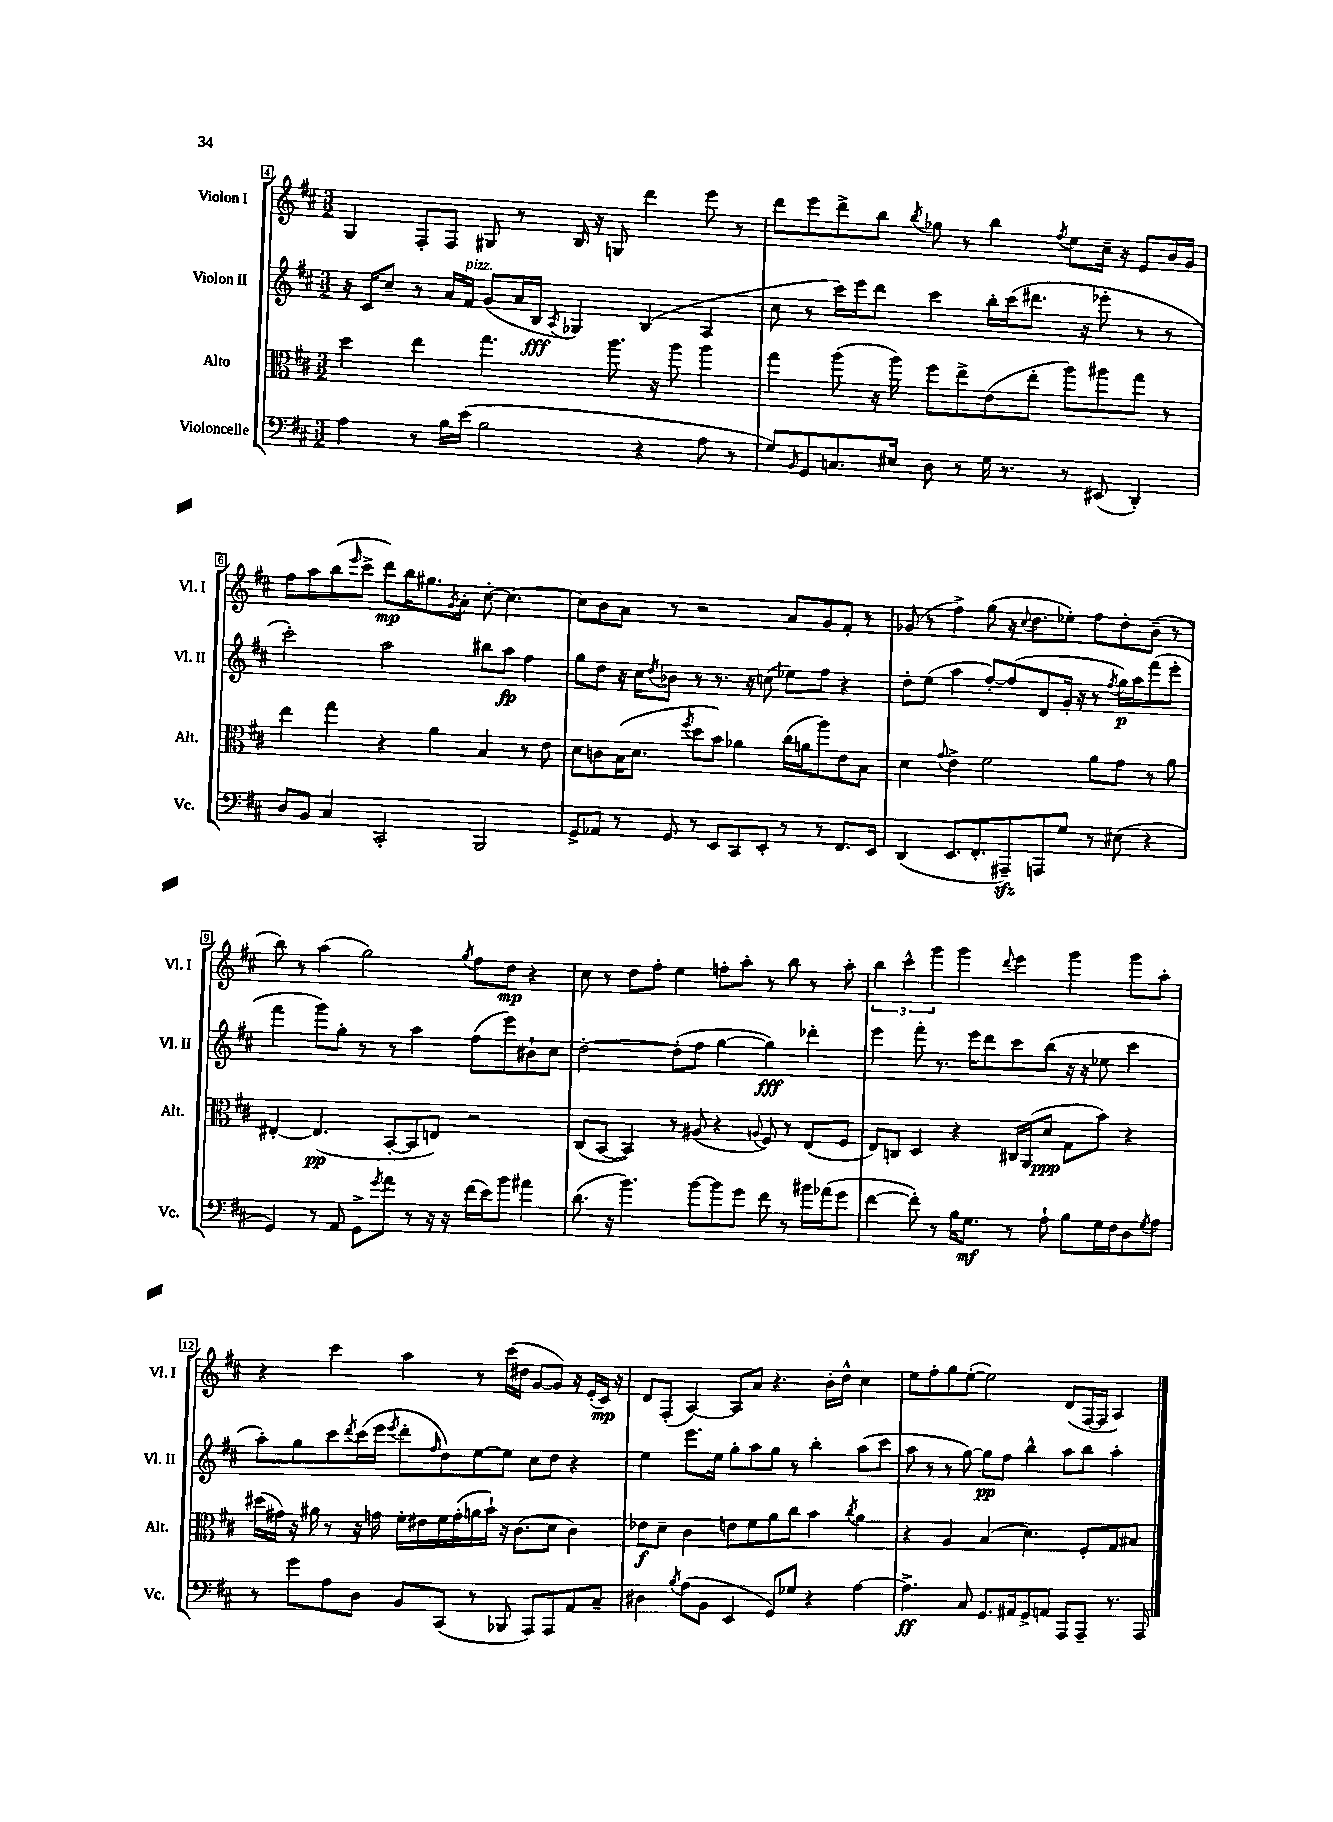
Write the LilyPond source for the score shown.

<<
\new StaffGroup <<
\new Staff = "s0" \with { instrumentName = "Violon I" shortInstrumentName = "Vl. I" } {
    \clef treble \key d \major \numericTimeSignature \time 3/2
    g4 fis8-. fis8 gis8 r8 b16 r16 g8 d'''4 e'''8 r8 |
    d'''8 e'''8 d'''8-> b''8 \acciaccatura { b''8 } ges''8 r8 b''4 \acciaccatura { fis''8 } e''8 cis''16-- r16 e'8 b'16 g'16 |
    fis''8 a''8 b''8( \grace { e'''16 } cis'''8-> d'''8\mp) b''16 gis''8. \acciaccatura { g'8 } a'8-. cis''8~-. cis''4.~ |
    cis''8 b'8 a'8 r8 r2 a'8 g'8 fis'8-. r8 |
    ges'8( r8 fis''4->) g''8( r16 \appoggiatura { cis''8 } d''8. ees''8-.) fis''8 d''8-. b'8--( r8 |
    b''8) r8 a''4( g''2) \acciaccatura { g''8 } fis''8 d''8\mp r4 |
    cis''8 r8 d''8 fis''8-. e''4 f''8-. a''8-. r8 b''8 r8 a''8-. |
    \tuplet 3/2 { b''4 cis'''4-^ g'''4 } g'''4 \appoggiatura { d'''8 } e'''4 g'''4 g'''8 a''8-. |
    r4 cis'''4 a''4 r8 cis'''16( dis''16 g'8~ g'8) r16 e'16-.( cis'16\mp) r16 |
    d'8 fis8-.( a4~) a8 a'8 r4. b'16-. d''16-^ cis''4 |
    e''8 fis''8-. g''8 e''8~-.( e''2) d'8( fis16~ fis16 a4) \bar "|." |
}
\new Staff = "s1" \with { instrumentName = "Violon II" shortInstrumentName = "Vl. II" } {
    \clef treble \key d \major \numericTimeSignature \time 3/2
    r16 cis'16 cis''8-- r8 a'16 fis'16^\markup { \italic "pizz." } g'8( a'16 b16\fff \acciaccatura { a8 } ges4) b4( a4 |
    cis''8 r8 cis'''16) e'''16 d'''8 cis'''4 b''16-. cis'''16( dis'''8. r16 ees'''8-. r8 r8 |
    cis'''2-.) a''2 bis''8 a''8\fp fis''4 |
    g''8 d''8 r16 cis''16 \acciaccatura { d''8 } bes'8 r8 r8. r16 c''8( ees''8) fis''8 r4 |
    d''8-. e''8( a''4 fis''8~-.) fis''8( d'8 g'16-. r16 r8 \acciaccatura { fis''8 } g''16\p) a''16 fis'''8( e'''8-. |
    fis'''4 g'''8) g''8-. r8 r8 a''4 fis''8( e'''8) bis'8-! cis''8 |
    d''2~-. d''8-.( fis''8 g''4~ g''4\fff) des'''4-. |
    e'''4 fis'''8-. r8. e'''16 d'''8 cis'''8 b''8( r16 r16 ees''8 cis'''4 |
    a''8-.) g''8 cis'''8 \acciaccatura { d'''8 } cis'''16( e'''16 \acciaccatura { e'''8 } d'''8-. \grace { fis''16 } d''8) e''8~ e''8 cis''8 d''8 r4 |
    e''4 e'''8. e''16 g''8-. a''8 g''8 r8 b''4-. a''8( cis'''8 |
    a''8 r8 r8 g''8~) g''8\pp fis''8 b''4-^ a''8 b''8 a''4-. \bar "|." |
}
\new Staff = "s2" \with { instrumentName = "Alto" shortInstrumentName = "Alt." } {
    \clef alto \key d \major \numericTimeSignature \time 3/2
    d''4 e''4 g''4. a''8. r16 a''8 a''4 |
    g''4 a''8( r16 a''16) fis''8 e''8-> e'8( e''8-. a''8) ais''8 g''8 r8 |
    e''4 g''4 r4 a'4 b4 r8 e'8 |
    d'8 c'8 b16( d'8. \acciaccatura { fis''8 } d''8 b'8) aes'4 cis''16( a'16 a''8) e'8 b8 |
    d'4 \appoggiatura { g'8 } e'4-> fis'2 a'8 g'8 r8 a'8 |
    eis4~-. eis4.\pp( b,8~-. b,8 e8) r2 |
    cis8( b,8~ b,4) r8 ais8( r4 \appoggiatura { a8 } fis8) r8 e8( fis8 |
    e8) c8 d4 r4 cis16 a,16( d'8\ppp g8 b'8) r4 |
    dis''16( gis'16) r16 ais'16 r8 r16 g'16 fis'16-. eis'16 fis'16 g'16-.( a'16 b'16-!) r16 cis'8.( d'8 cis'4) |
    ees'8\f d'8-- cis'4 e'8 fis'8 a'8 cis''8 b'4 \acciaccatura { cis''8 } a'4 |
    r4 a4 b4( d'4.) fis8-. g8 bis8 \bar "|." |
}
\new Staff = "s3" \with { instrumentName = "Violoncelle" shortInstrumentName = "Vc." } {
    \clef bass \key d \major \numericTimeSignature \time 3/2
    a4 r8 b16 e'16( b2 r4 a8 r8 |
    g8) \grace { b,16 } g,8 c8. eis16 d8 r8 g16 r8. r8 eis,8( d,4-.) |
    d8 b,8 cis4 cis,2-. b,,2 |
    g,8-> aes,8 r8 g,8 r8 e,8 cis,8 e,8-. r8 r8 fis,8. e,16 |
    d,4( e,8. fis,8.-. ais,,8--\sfz) a,,8 g8 r8 eis8( r4 |
    g,4) r8 a,8 g,8-> \acciaccatura { g'8 } a'8 r8 r16 r16 fis'16( e'16) b'8 ais'4 |
    d'8.( r16 b'4.) b'8~ b'8 g'8 fis'8 r8 bis'16 aes'16( g'8 |
    fis'4~ fis'8-.) r8 b16 g8.\mf r8 a8-! b8 g16 fis16 d8 \acciaccatura { g8 } a8 |
    r8 g'8 a8 d8 b,8 cis,8( r8 bes,,8 a,,8) a,,8 a,8 cis8-- |
    dis4 \acciaccatura { b8 } a8( b,8 e,4 g,8) ges8 r4 a4~ |
    a4.->\ff cis8 g,8. ais,16 g,8-> a,8 a,,8 a,,8-- r8. a,,16 \bar "|." |
}
>>
>>
\layout { \context { \Score currentBarNumber = #4 \override BarNumber.stencil = #(make-stencil-boxer 0.1 0.3 ly:text-interface::print) } }
